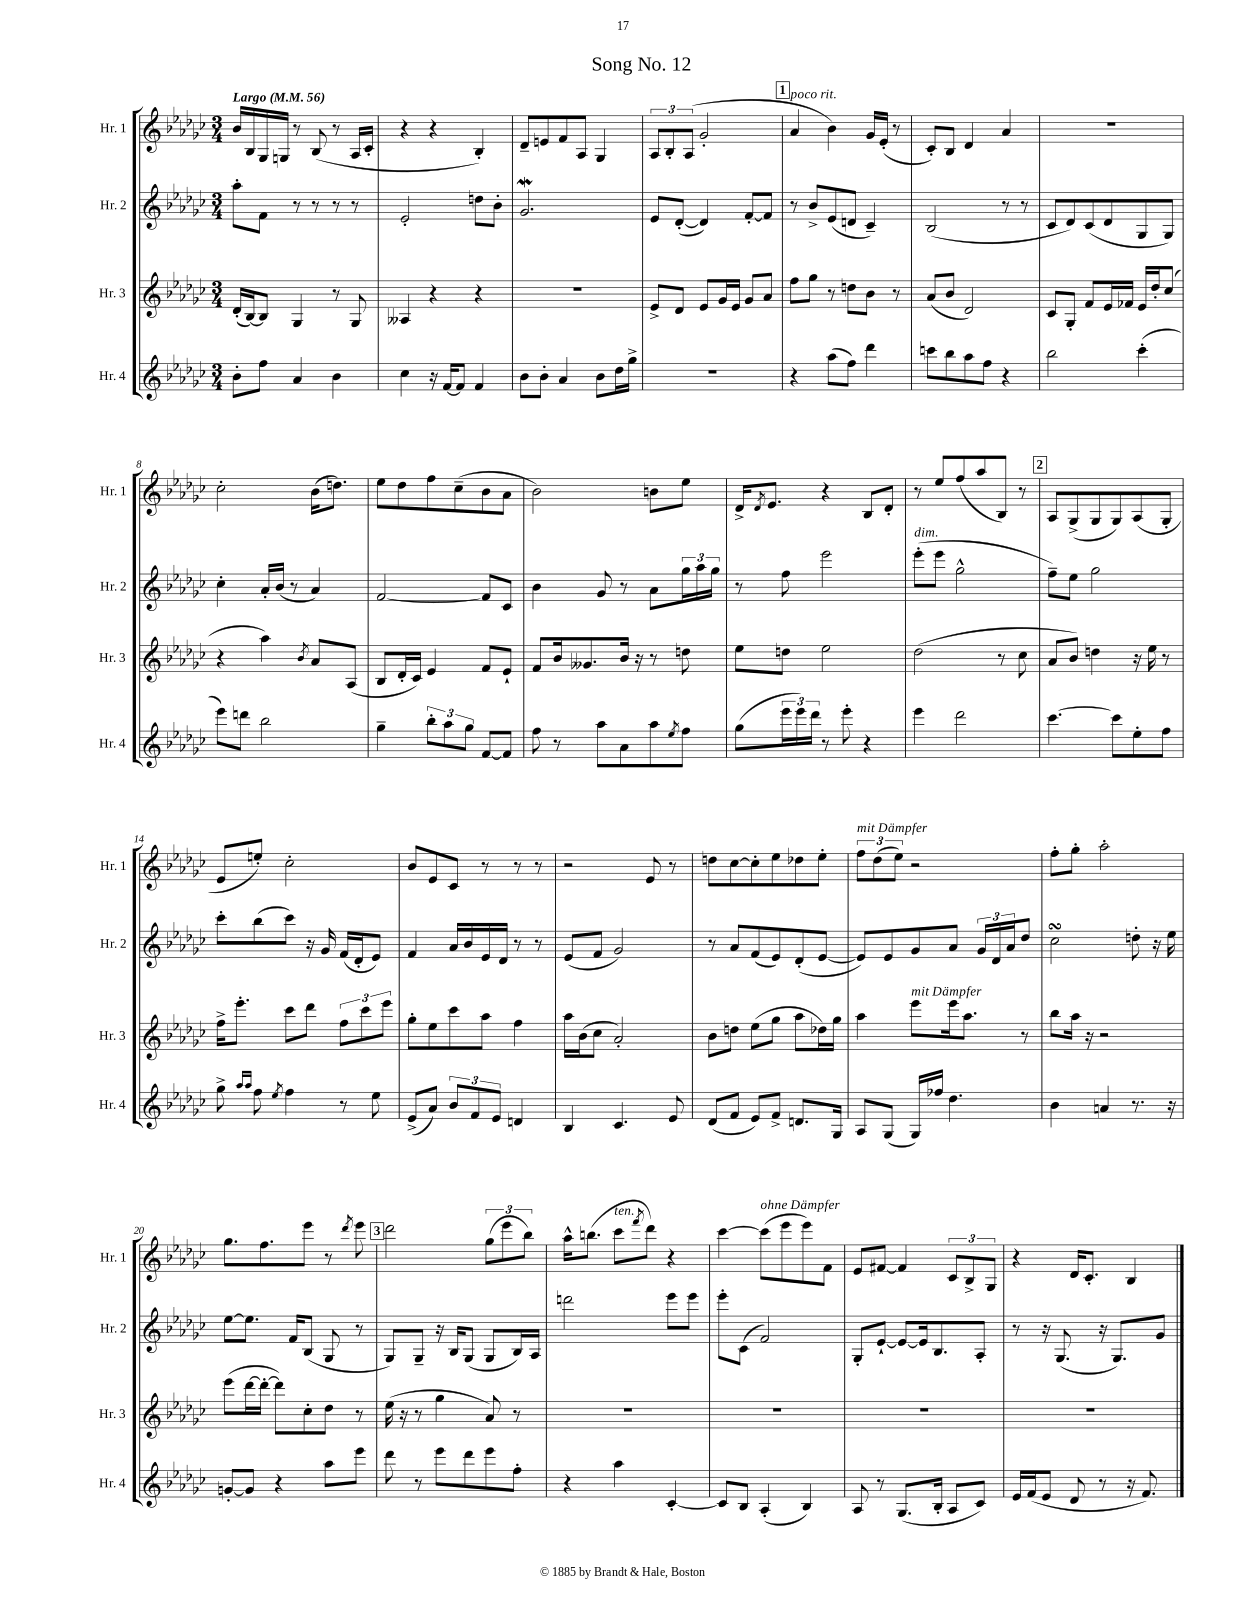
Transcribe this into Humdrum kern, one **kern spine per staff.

**kern	**kern	**kern	**kern
*staff4	*staff3	*staff2	*staff1
*clefG2	*clefG2	*clefG2	*clefG2
*k[b-e-a-d-g-c-]	*k[b-e-a-d-g-c-]	*k[b-e-a-d-g-c-]	*k[b-e-a-d-g-c-]
*M3/4	*M3/4	*M3/4	*M3/4
*MM56	*MM56	*MM56	*MM56
8b-'\L	(16d-'/LL	8aa-'\L	16b-/LL
.	[16B-/J)	.	16B-/
8ff\J	8B-/]J	8f\J	16G-/
.	.	.	16G/JJ
4a-/	4G-/	8r	8r
.	.	8r	(8B-/
4b-\	8r	8r	8r
.	8G-/	8r	16A-/LL
.	.	.	16c-'/JJ
=	=	=	=
4cc-\	4A--/	2e-'/	4r
16r	4r	.	4r
[16f/LK	.	.	.
8f/]J	.	.	.
4f/	4r	8dd\L	4B-'/)
.	.	8b-'\J	.
=	=	=	=
8b-\L	2.r	2.g-/	8d-~/L
8b-'\J	.	.	8e/
4a-/	.	.	8f/
.	.	.	8A-/J
8b-\L	.	.	4G-/
16dd-\L	.	.	.
16gg-^\JJ	.	.	.
=	=	=	=
2.r	8e-^/L	8e-/L	12A-/L
.	.	.	12B-'/
.	8d-/J	([8d-'/J	.
.	.	.	(12A-/J
.	8e-/L	4d-/])	2g-'/
.	16g-/L	.	.
.	16e-/JJ	.	.
.	8g-/L	[8f'/L	.
.	8a-/J	8f/]J	.
=	=	=	=
4r	8ff\L	8r	4a-/
.	8gg-\J	8b-^/L	.
(8aa-\L	8r	(8e-/	4b-\)
8ff\J)	8dd\L	8d/J	.
4ddd-\	8b-\J	4c-~/)	16g-/LL
.	.	.	(16e-'/JJ
.	8r	.	8r
=	=	=	=
8ccc\L	(8a-/L	(2B-/	8c-'/L)
8bb-\	8b-/J	.	8B-/J
8aa-\	2d-/)	.	4d-/
8ff\J	.	.	.
4r	.	8r	4a-/
.	.	8r	.
=	=	=	=
2bb-\	8c-/L	8c-/L	2.r
.	8G-'/J	8d-/)	.
.	8f/L	(8c-/	.
.	16e-/L	8d-/	.
.	16f-/JJ	.	.
(4ccc-'\	16e-/LL	8G-/	.
.	16dd-'/J	.	.
.	(8cc-/J	8G-/J)	.
=	=	=	=
8eee-\L)	4r	4cc-'\	2cc-'\
8ddd\J	.	.	.
2bb-\	4aa-\)	16a-'/LL	.
.	.	(16b-/JJ	.
.	.	8r	.
.	8qb-/	.	.
.	8a-/L	4a-/)	(16b-\LK
.	.	.	8.dd\J)
.	(8A-/J	.	.
=	=	=	=
4gg-~\	8B-/L	[2f/	8ee-\L
.	16d-'/L	.	8dd-\
.	16c-/JJ)	.	.
12bb-'\L	4e-/	.	8ff\
12aa-\	.	.	.
.	.	.	(8cc-~\
12gg-\J	.	.	.
[8f/L	8f/L	8f/]L	8b-\
8f/]J	8e-`/J	8c-/J	8a-\J
=	=	=	=
8ff\	8f/L	4b-\	2b-\)
8r	16b-/k	.	.
.	8.g--/	.	.
8aa-\L	.	8g-/	.
8a-\	16b-/Jk	8r	.
.	16r	.	.
8aa-\	8r	8a-\L	8b\L
8qee-/	.	.	.
8ff\J	8dd\	24gg-\L	8ee-\J
.	.	24aa-\	.
.	.	24gg-\JJ	.
=	=	=	=
(8gg-\L	8ee-\L	8r	16d-^/LK
.	.	.	8qd-/
.	.	.	8.e-/J
24eee-\L	8dd\J	8ff\	.
24eee-\)	.	.	.
24ddd-\JJ	.	.	.
8r	2ee-\	2eee-\	4r
8eee-'\	.	.	.
4r	.	.	8B-/L
.	.	.	8d-'/J
=	=	=	=
4eee-\	(2dd-\	(8eee-'\L	8r
.	.	8eee-\J	8ee-/L
2ddd-\	.	2gg-^^\	(8ff/
.	.	.	8aa-/
.	8r	.	8B-/J)
.	8cc-\	.	8r
=	=	=	=
[4.ccc-\	8a-/L	8ff~\L)	8A-/L
.	8b-/J)	8ee-\J	(8G-^/
.	4dd\	2gg-\	8G-/
8ccc-\]L	.	.	8G-/)
8ee-'\	16r	.	(8A-/
.	16ee-\	.	.
8ff\J	8r	.	8G-'/J
=	=	=	=
8gg-^\	16ff^\LK	8ccc-'\L	8e-/L
.	8.eee-'\J	.	.
16qqaa-/LL	.	.	.
16qqaa-/JJ	.	.	.
8ff\	.	(8bb-\	8ee'/J)
8qee-/	.	.	.
4ff\	8ccc-\L	8ccc-\J)	2cc-'\
.	8ddd-\J	16r	.
.	.	16g-/	.
8r	12ff\L	(16f/LL	.
.	.	16d-'/J	.
.	12ccc-\	.	.
8ee-\	.	8e-/J)	.
.	12eee-\J	.	.
=	=	=	=
(8e-^/L	8gg-'\L	4f/	8b-/L
8a-/J)	8ee-\	.	8e-/
12b-/L	8ccc-\	16a-/LL	8c-/J
.	.	16b-/	.
12f/	.	.	.
.	8aa-\J	16e-/	8r
12e-/J	.	.	.
.	.	16d-/JJ	.
4d/	4ff\	8r	8r
.	.	8r	8r
=	=	=	=
4B-/	16aa-\LL	(8e-/L	2r
.	(16b-\J	.	.
.	8cc-\J	8f/J	.
4.c-/	2a-'/)	2g-/)	.
.	.	.	8e-/
8e-/	.	.	8r
=	=	=	=
(8d-/L	8b-\L	8r	8dd\L
8f/J	8dd\J	8a-/L	[8cc-\
8e-/L)	(8ee-\L	(8f/	8cc-'\]
8f^/J	8gg-\J	8e-/)	8ee-\
8.d/L	8aa-\L	(8d-'/	8dd-\
.	16dd-\L)	[8e-/J	8ee-'\J
16G-/Jk	16gg-\JJ	.	.
=	=	=	=
8A-/L	4aa-\	8e-/]L)	12ff\L
.	.	.	(12dd-\
(8G-/J	.	8e-/	.
.	.	.	12ee-\J)
16G-/LL)	8eee-\L	8g-/	2r
16ff-/JJ	.	.	.
4.dd-\	16eee-\k	8a-/J	.
.	8.aa-\J	.	.
.	.	24g-/LL	.
.	.	24d-/	.
.	.	24a-/J	.
.	8r	8dd-/J	.
=	=	=	=
4b-\	8bb-\L	2cc-\	8ff'\L
.	16aa-\Jk	.	8gg-'\J
.	16r	.	.
4a/	2r	.	2aa-'\
8.r	.	8dd'\	.
.	.	16r	.
16r	.	16ee-\	.
=	=	=	=
[8g'/L	(8eee-\L	[8ee-\L	8.gg-\L
8g/]J	[16ddd-\L	8.ee-\]J	.
.	16ddd-'\_JJ	.	8.ff\
4r	8ddd-\]L)	.	.
.	.	16f/LK	.
.	8cc-'\	(8B-/J	8eee-\J
8aa-\L	8dd-\J	8G-/	8r
.	.	.	8qddd-/
8eee-\J	8r	8r	8eee-\
=	=	=	=
8ddd-\	(16ee-\	8G-/L)	2ddd-\
.	16r	.	.
8r	8r	8G-~/J	.
8eee-\L	4gg-\	16r	.
.	.	16B-/LK	.
8ddd-\	.	(8G-/J	.
8eee-\	8a-/)	8G-/L	(12gg-\L
.	.	.	12eee-\
8ff'\J	8r	16B-/L)	.
.	.	.	12bb-\J)
.	.	16A-/JJ	.
=	=	=	=
4r	2.r	2ddd\	16aa-^^\LK
.	.	.	(8.bb\J
4aa-\	.	.	8ccc-\L
.	.	.	8qfff/
.	.	.	8ddd-\J)
[4c-'/	.	8eee-\L	4r
.	.	8eee-\J	.
=	=	=	=
8c-/]L	2.r	8eee-'\L	[4ccc-\
8B-/J	.	(8c-\J	.
(4A-'/	.	2f/)	(8ccc-\]L
.	.	.	8eee-\
4B-/)	.	.	8eee-\)
.	.	.	8f\J
=	=	=	=
8A-/	2.r	8G-'/L	8e-/L
8r	.	[8e-`/J	[8f#/J
(8.G-/L	.	8e-/_L	4f#/]
.	.	16e-/]k	.
16B-'/Jk	.	8.B-/	.
8A-/L	.	.	12c-/L
.	.	.	12B-^/
8c-/J)	.	8A-'/J	.
.	.	.	12G-/J
=	=	=	=
16e-/LL	2.r	8r	4r
(16f/J	.	.	.
8e-/J	.	16r	.
.	.	(8.G-/	.
8d-/	.	.	16d-/LK
.	.	.	8.c-'/J
8r	.	16r	.
.	.	8.G-/L)	.
16r	.	.	4B-/
8.f/)	.	.	.
.	.	8g-/J	.
==	==	==	==
*-	*-	*-	*-
